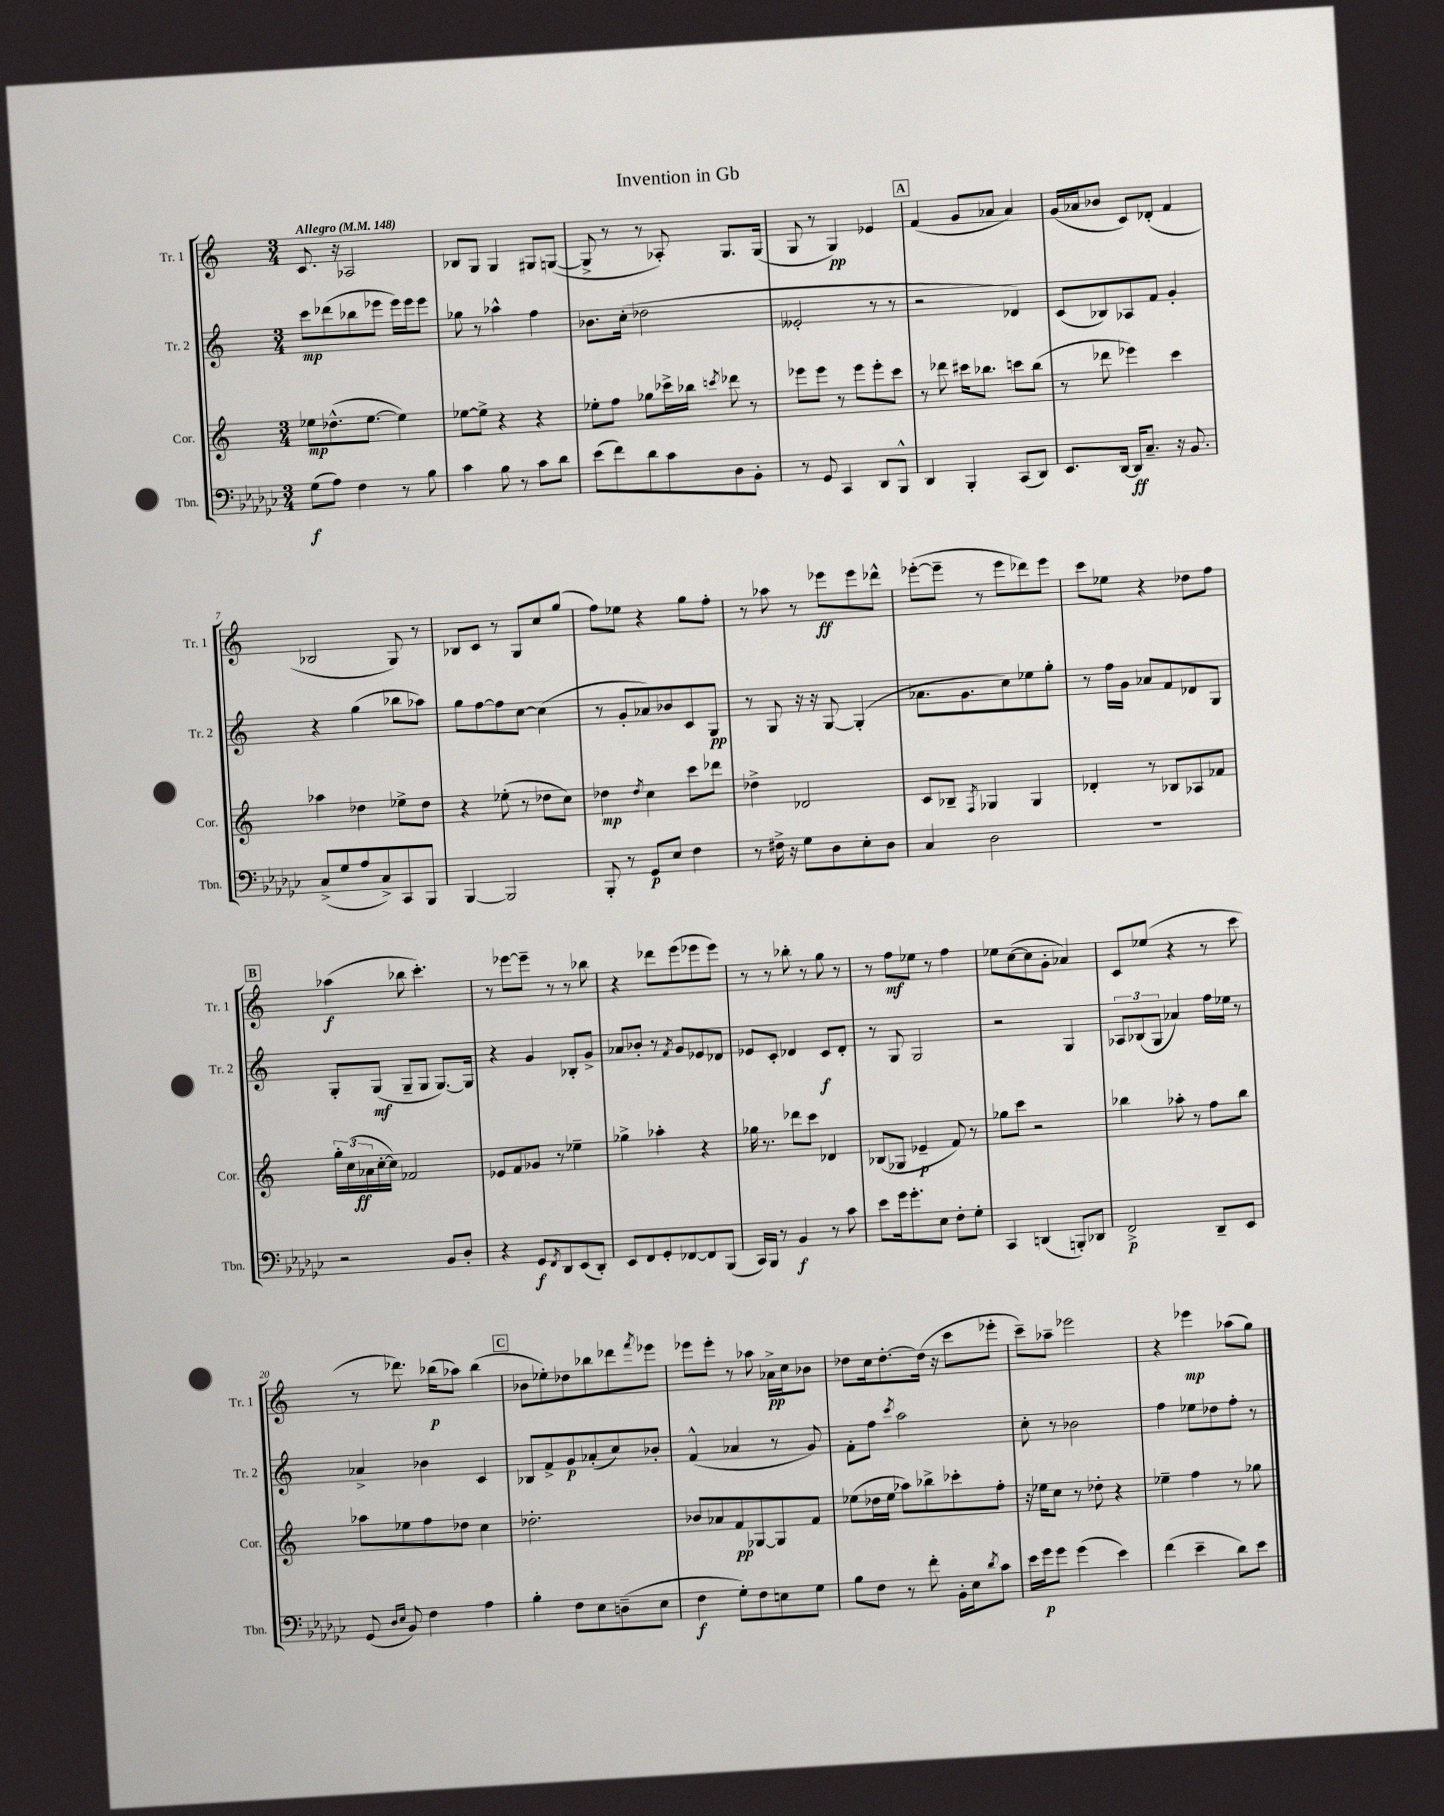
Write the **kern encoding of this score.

**kern	**dynam	**kern	**dynam	**kern	**dynam	**kern	**dynam
*part4	*part4	*part3	*part3	*part2	*part2	*part1	*part1
*staff4	*staff4	*staff3	*staff3	*staff2	*staff2	*staff1	*staff1
*I"Tbn.	*	*I"Cor.	*	*I"Tr. 2	*	*I"Tr. 1	*
*I'Tbn.	*	*I'Cor.	*	*I'Tr. 2	*	*I'Tr. 1	*
*clefF4	*	*clefG2	*	*clefG2	*	*clefG2	*
*k[b-e-a-d-g-c-]	*	*k[]	*	*k[]	*	*k[]	*
*M3/4	*	*M3/4	*	*M3/4	*	*M3/4	*
*MM148	*	*MM148	*	*MM148	*	*MM148	*
=1	=1	=1	=1	=1	=1	=1	=1
!	!	!	!	!	!	!LO:TX:a:B:t=Allegro	!
(8G-\L	f	8ee-X\L	mp	8ccc\L	mp	8.c/	.
8A-\J)	.	(8.dd-X^^\	.	(8ddd-X\	.	.	.
.	.	.	.	.	.	16r	.
4F\	.	.	.	8bb-X\	.	2A-X/	.
.	.	[8.ee-\J	.	.	.	.	.
.	.	.	.	8eee-X\J	.	.	.
8r	.	4ee-\])	.	16eee-\LL)	.	.	.
.	.	.	.	16eee-\J	.	.	.
8B-\	.	.	.	8eee-\J	.	.	.
=2	=2	=2	=2	=2	=2	=2	=2
4c-\	.	[8ee-X\L	.	8gg-X\	.	8B-X/L	.
.	.	8ee-^\J]	.	8r	.	8G/J	.
8B-\	.	4r	.	4aa-X^^\	.	4G/	.
8r	.	.	.	.	.	.	.
8c-\L	.	4r	.	4ff\	.	8G#X/L	.
8d-\J	.	.	.	.	.	([8Gn/J	.
=3	=3	=3	=3	=3	=3	=3	=3
(8e-\L	.	8ee-X'\L	.	8.b-X\L	.	8G^/]	.
8f\)	.	8ff\J	.	.	.	8r	.
.	.	.	.	(16cc'\Jk	.	.	.
8d-\	.	8gg-X\L	.	2dd-X\	.	8r	.
8c-\	.	16ccc-X^\L	.	.	.	8A-X'/)	.
.	.	16bb-X\JJ	.	.	.	.	.
.	.	8qcccn/	.	.	.	.	.
8D-\	.	8ddd-X\	.	.	.	8.G/L	.
8BB-'\J	.	8r	.	.	.	.	.
.	.	.	.	.	.	(16G/Jk	.
=4	=4	=4	=4	=4	=4	=4	=4
8r	.	8eee-X\L	.	2e--X'/	.	8G/	.
8GG-/	.	8eee-\J	.	.	.	8r	.
4CC-/	.	8r	.	.	.	4G/)	pp
.	.	8eee-\L	.	.	.	.	.
8DD-/L	.	8eee-'\	.	8r	.	4e-X/	.
8BBB-^^/J	.	8ccc\J	.	8r	.	.	.
!!LO:REH:place=s1:t=A
=5	=5	=5	=5	=5	=5	=5	=5
4DD-/	.	8r	.	2r	.	(4f/	.
.	.	8ddd-X\	.	.	.	.	.
4BBB-'/	.	16ccc#X\KL	.	.	.	8g/L	.
.	.	8.bb-X\J	.	.	.	.	.
.	.	.	.	.	.	8a-X/J	.
(8CC-/L	.	8cccn\L	.	4d-X/)	.	4a-/)	.
8DD-/J)	.	(8bb-\J	.	.	.	.	.
=6	=6	=6	=6	=6	=6	=6	=6
8.EE-/L	.	8r	.	(8c/L	.	(16g/LL	.
.	.	.	.	.	.	16a-X/J	.
.	.	8ddd-X\	.	8B-X/)	.	8b-X/J	.
[16DD-/Jk	.	.	.	.	.	.	.
16DD-/KL]	ff	4eee-X\)	.	8A-X/	.	8c/L)	.
8.C-~/J	.	.	.	.	.	.	.
.	.	.	.	8f/J	.	(8d-X'/J	.
16r	.	4ccc\	.	4g'/	.	4f/	.
8.BB-/	.	.	.	.	.	.	.
!!LO:LB:g=z
=7	=7	=7	=7	=7	=7	=7	=7
(8C-^/L	.	4aa-X\	.	4r	.	2B-X/	.
8G-/	.	.	.	.	.	.	.
8A-/	.	4dd-X\	.	(4gg\	.	.	.
8C-^/)	.	.	.	.	.	.	.
8CC-/	.	8ee-X^\L	.	8bb-X\L	.	8G/)	.
8BBB-/J	.	8dd-\J	.	8aa-X\J)	.	8r	.
=8	=8	=8	=8	=8	=8	=8	=8
[4BBB-/	.	4r	.	8gg\L	.	8B-X/L	.
.	.	.	.	[8ff\	.	8c/J	.
2BBB-/]	.	(8ee-X'\	.	8ff\]	.	8r	.
.	.	8r	.	[8cc\J	.	8G/L	.
.	.	8dd-X\L	.	(4cc\]	.	8cc/	.
.	.	8cc\J)	.	.	.	(8gg/J	.
=9	=9	=9	=9	=9	=9	=9	=9
8BBB-'/	.	4dd-X\	mp	8r	.	8ff\L)	.
8r	.	.	.	8g'/L	.	8ee-X\J	.
.	.	8qdd-/	.	.	.	.	.
8GG-/L	p	4cc\	.	8a-X/)	.	4r	.
8E-/J	.	.	.	8b-X/	.	.	.
4F\	.	8ccc\L	.	8c/	.	8gg\L	.
.	.	8ddd-X\J	.	8G/J	pp	8ff'\J	.
=10	=10	=10	=10	=10	=10	=10	=10
8r	.	4dd-X^\	.	8r	.	8r	.
16F#X^\	.	.	.	8G/	.	8aa-X\	.
16r	.	.	.	.	.	.	.
8G-\L	.	2d-X/	.	16r	.	8r	.
.	.	.	.	16r	.	.	.
8D-\	.	.	.	[8G/	.	8eee-X\L	ff
8E-'\	.	.	.	(4G'/]	.	8eee-\	.
8D-\J	.	.	.	.	.	8ddd-X^^\J	.
=11	=11	=11	=11	=11	=11	=11	=11
4C-/	.	8c/L	.	8.a-X\L	.	([8eee-X'\L	.
.	.	8B-X~/J	.	.	.	8eee-~\J]	.
.	.	.	.	8.g\	.	.	.
.	.	8qF/	.	.	.	.	.
2D-\	.	4G-X/	.	.	.	8r	.
.	.	.	.	8cc\)	.	8eee-\L	.
.	.	4G-/	.	8ee-X\	.	8ddd-X\)	.
.	.	.	.	8gg'\J	.	8eee-\J	.
=12	=12	=12	=12	=12	=12	=12	=12
2.r	.	4d-X'/	.	8r	.	8ccc\L	.
.	.	.	.	16ff\LL	.	8ee-X\J	.
.	.	.	.	16g\JJ	.	.	.
.	.	8r	.	8a-X/L	.	4r	.
.	.	8B-X/L	.	8f/	.	.	.
.	.	8A-X/	.	8d-X/	.	8dd-X\L	.
.	.	8f-X/J	.	8G/J	.	8ff\J	.
!!LO:LB:g=z
!!LO:REH:place=s1:t=B
=13	=13	=13	=13	=13	=13	=13	=13
2r	.	24gg'\LL	.	8G'/L	.	(4aa-X\	f
.	.	(24cc\	.	.	.	.	.
.	.	24a-X\	ff	.	.	.	.
.	.	[16cc'\	.	(8G/J	mf	.	.
.	.	16cc\JJ])	.	.	.	.	.
.	.	2f-X/	.	8G~/L	.	8bb-X\	.
.	.	.	.	8G/J	.	4.ccc'\)	.
8BB-/L	.	.	.	[8.G/L)	.	.	.
8D-'/J	.	.	.	.	.	.	.
.	.	.	.	16G/Jk]	.	.	.
=14	=14	=14	=14	=14	=14	=14	=14
4r	.	8e-X/L	.	4r	.	8r	.
.	.	8f/	.	.	.	[8eee-X\L	.
8GG-/L	f	8g-X/J	.	4g/	.	8eee-~\J]	.
8qFF/	.	.	.	.	.	.	.
8DD-/	.	8r	.	.	.	8r	.
(8EE-/	.	4ee-X~\	.	8B-X'/L	.	8r	.
8DD-'/J)	.	.	.	8g^/J	.	8bb-X\	.
=15	=15	=15	=15	=15	=15	=15	=15
8EE-/L	.	4gg-X^\	.	8a-X/L	.	4r	.
8FF/	.	.	.	8b-X'/J	.	.	.
8GG-'/	.	4aa-X'\	.	8r	.	8ddd-X\L	.
.	.	.	.	8qf/	.	.	.
[8FF-X/	.	.	.	8g/L	.	(8eee\	.
8FF-/]	.	4r	.	8e-X/	.	8eee-X\	.
(8BBB-/J	.	.	.	8d-X/J	.	8eee-\J)	.
=16	=16	=16	=16	=16	=16	=16	=16
16CC-/LL)	.	16gg-X\	.	8e-X/L	.	8r	.
16BBB-/JJ	.	8.r	.	.	.	.	.
8r	.	.	.	8c'/J	.	8r	.
4BB-/	f	8ddd-X\L	.	4d-X/	.	8bb-X'\	.
.	.	8ccc\J	.	.	.	8r	.
8r	.	4d-X/	.	8c/L	f	8gg\	.
8c-\	.	.	.	8d-'/J	.	8r	.
=17	=17	=17	=17	=17	=17	=17	=17
8e-\L	.	(8B-X/L	.	8r	.	8r	.
16g-\k	.	8G-X/J	.	8G/	.	8ff\L	mf
8.g-'\	.	.	.	.	.	.	.
.	.	4e-X~/	p	2G/	.	8ee-X\J	.
8E-\J	.	.	.	.	.	8r	.
8F'\L	.	8f/)	.	.	.	4ff\	.
8G-'\J	.	8r	.	.	.	.	.
=18	=18	=18	=18	=18	=18	=18	=18
4CC-/	.	8gg-X\L	.	2r	.	8ee-X\L	.
.	.	8ccc\J	.	.	.	([8cc\	.
(4DDn/	.	2r	.	.	.	8cc\]	.
.	.	.	.	.	.	8g'\J	.
8BBBn'/L)	.	.	.	4G/	.	4a-X/)	.
8DD-X/J	.	.	.	.	.	.	.
=19	=19	=19	=19	=19	=19	=19	=19
2FF^/	p	4bb-X\	.	12A-X/L	.	8c/L	.
.	.	.	.	(12B-X/	.	.	.
.	.	.	.	.	.	(8ee-X/J	.
.	.	.	.	12G/J	.	.	.
.	.	8aa-X'\	.	4a-X/)	.	4r	.
.	.	8r	.	.	.	.	.
8DD-~/L	.	8ff\L	.	16ff\LL	.	8r	.
.	.	.	.	16ee-X\JJ	.	.	.
8EE-/J	.	8bb-\J	.	8r	.	8ccc\	.
!!LO:LB:g=z
=20	=20	=20	=20	=20	=20	=20	=20
(8GG-/	.	8aa-X\L	.	4a-X^/	.	8r	.
16qqD-/LL	.	.	.	.	.	.	.
16qqE-/JJ	.	.	.	.	.	.	.
8BB-/)	.	8ee-X\	.	.	.	8.ddd-X\)	.
4F\	.	8ff\	.	4b-X\	.	.	.
.	.	.	.	.	.	(16bb-X\KL	p
.	.	8dd-X\J	.	.	.	8aa-X\J)	.
4A-\	.	4cc\	.	4c/	.	(4bb-\	.
!!LO:REH:place=s1:t=C
=21	=21	=21	=21	=21	=21	=21	=21
4B-'\	.	2.dd-X'\	.	8B-X/L	.	8b-X\L	.
.	.	.	.	8f^/	.	8ee-X'\)	.
8F\L	.	.	.	8g/	p	8dd-X\	.
8E-\	.	.	.	(8a-X'/	.	8bb-X\	.
(8Dn~\	.	.	.	8cc/)	.	8ddd-X\	.
.	.	.	.	.	.	8qfff/	.
8E-\J	.	.	.	8b-X'/J	.	8eee-X\J	.
=22	=22	=22	=22	=22	=22	=22	=22
4F\	f	8b-X/L	.	(4f^^/	.	8eee-X\L	.
.	.	8a-X/	.	.	.	8eee-'\J	.
8G-'\L)	.	8f/	pp	4a-X/	.	8r	.
8F\	.	[8G-X/	.	.	.	8aa-X\	.
8En\	.	8G-/]	.	8r	.	16a-X^\LL	pp
.	.	.	.	.	.	16cc\J	.
8G-\J	.	8f/J	.	8g/)	.	8b-X\J	.
=23	=23	=23	=23	=23	=23	=23	=23
8B-\L	.	(8ee-X\L	.	8f'\L	.	8dd-X\L	.
8F\J	.	16dd-X\L	.	8ff\J	.	16cc\k	.
.	.	16ee-\JJ	.	.	.	[8.dd-'\	.
.	.	.	.	8qccc/	.	.	.
8r	.	8aa-X\L)	.	2aa\	.	.	.
8f'\	.	8bb-X^\	.	.	.	(16dd-\Jk]	.
.	.	.	.	.	.	16r	.
16BB-'\LL	.	8ccc-X'\	.	.	.	8ccc\L	.
16E-\J	.	.	.	.	.	.	.
8qd-/	.	.	.	.	.	.	.
8c-\J	.	8ff'\J	.	.	.	8eee-X'\J	.
=24	=24	=24	=24	=24	=24	=24	=24
16e-\LL	.	16r	.	8cc'\	.	8ccc~\L)	.
16g-\J	p	16ee-X\KL	.	.	.	.	.
8g-\J	.	8cc\J	.	8r	.	8aa-X~\J	.
(4g-\	.	8r	.	2b-X\	.	2eee-X\	.
.	.	8dd-X'\	.	.	.	.	.
4e-\)	.	4r	.	.	.	.	.
=25	=25	=25	=25	=25	=25	=25	=25
(4f\	.	4ee-X~\	.	4ff\	.	4r	.
4e-~\	.	4ff\	.	8ee-X\L	.	4eee-X\	mp
.	.	.	.	8dd-X\	.	.	.
8d-\L)	.	8r	.	8ff'\J	.	(8aa-X\L	.
8e-\J	.	8gg-X\	.	8r	.	8gg\J)	.
==	==	==	==	==	==	==	==
*-	*-	*-	*-	*-	*-	*-	*-
